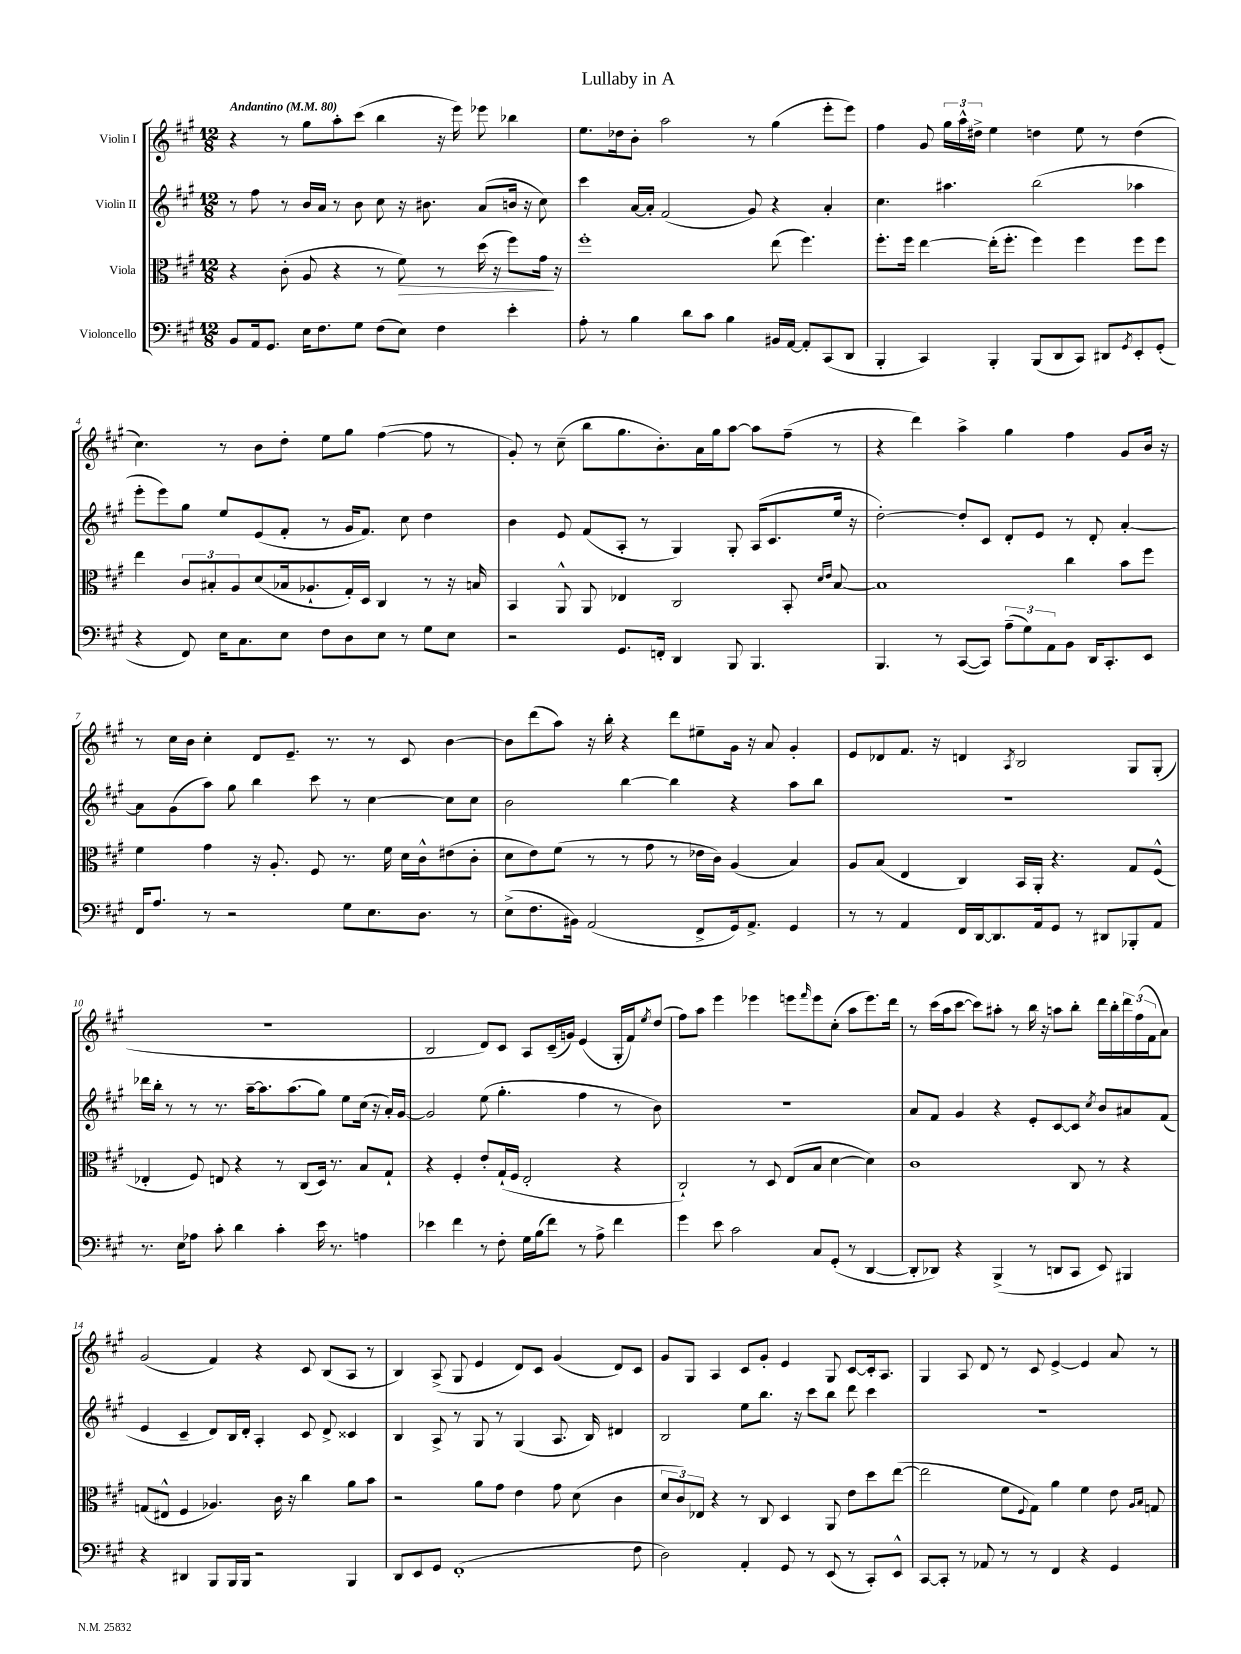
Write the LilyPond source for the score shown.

\header { title = "Lullaby in A" }
<<
\new StaffGroup <<
\new Staff = "s0" \with { instrumentName = "Violin I" } {
    \clef treble \key a \major \numericTimeSignature \time 12/8 \tempo "Andantino" 4 = 80
    r4 r8 gis''8 a''8-. cis'''8( b''4 r16 e'''16) ees'''8 bes''4 |
    e''8. des''16 b'8-. a''2 r8 gis''4( e'''8-. e'''8) |
    fis''4 gis'8 \tuplet 3/2 { gis''16 a''16-^ dis''16-> } e''4 d''4 e''8 r8 d''4( |
    cis''4.) r8 b'8 d''8-. e''8 gis''8 fis''4~( fis''8 r8 |
    gis'8-.) r8 cis''8--( b''8 gis''8. b'8.-.) a'16 gis''16 a''8~ a''8 fis''8--( r8 |
    r4 d'''4) a''4-> gis''4 fis''4 gis'8 b'16 r16 |
    r8 cis''16 b'16 cis''4-. d'8 e'8.-- r8. r8 cis'8 b'4~ |
    b'8 d'''8( a''8) r16 b''16-. r4 d'''8 eis''8-- gis'16 r16 a'8 gis'4-. |
    e'8 des'8 fis'8. r16 d'4 \acciaccatura { a8 } b2 gis8 gis8-.( |
    R1. |
    b2 d'8) cis'8 a8 cis'16--( g'16) e'4( gis16-. fis'16) \acciaccatura { e''8 } d''8( |
    fis''8) a''8 e'''4 ees'''4 e'''8 \grace { fis'''16 } e'''8 cis''8-.( a''8 e'''8.) d'''16 |
    r8 cis'''16( a''16 cis'''8~ cis'''8) ais''8-. r8 b''16 r16 a''8 b''8-. d'''16 b''16-. \tuplet 3/2 { d'''16 fis''16( fis'16 } a'8) |
    gis'2( fis'4) r4 cis'8 b8( a8 r8 |
    b4) a8->( gis8 e'4 d'8) cis'8 gis'4( d'8) cis'8 |
    gis'8 gis8 a4 cis'8 gis'8-. e'4 gis8 cis'8~ cis'16-. a8. |
    gis4 a8 d'8 r8 cis'8 e'4~-> e'4 a'8 r8 \bar "|." |
}
\new Staff = "s1" \with { instrumentName = "Violin II" } {
    \clef treble \key a \major \numericTimeSignature \time 12/8
    r8 fis''8 r8 b'16 a'16 r8 b'8 cis''8 r16 bis'8. a'8( b'16 r16 cis''8) |
    cis'''4 a'16~ a'16-. fis'2( gis'8) r4 a'4-. |
    cis''4. ais''4. b''2( aes''4 |
    e'''8-. e'''8) gis''8 e''8 e'8( fis'8-. r8 gis'16 fis'8.) cis''8 d''4 |
    b'4 e'8 fis'8( a8-. r8 gis4) gis8-. a16( cis'8. e''16 r16 |
    d''2~-.) d''8-. cis'8 d'8-. e'8 r8 d'8-. a'4~-. |
    a'8 gis'8( a''8) gis''8 b''4 cis'''8 r8 cis''4~ cis''8 cis''8 |
    b'2 b''4~ b''4 r4 a''8 b''8 |
    R1. |
    des'''16 b''16-. r8 r8 r8. a''16~-- a''8. a''8.( gis''8) e''8 cis''16( r16 a'16-.) gis'16~ |
    gis'2 e''8( gis''4.-. fis''4 r8 b'8) |
    R1. |
    a'8 fis'8 gis'4 r4 e'8-. cis'8~ cis'8 \acciaccatura { cis''8 } b'8 ais'8 fis'8( |
    e'4 cis'4-- d'8) b16 d'16-. a4-. cis'8 d'8-> cisis'4 |
    b4 a8-> r8 gis8 r8 gis4( a8. b16) dis'4 |
    b2 e''8 b''8. r16 cis'''8 b''8 d'''8 cis'''4 |
    R1. \bar "|." |
}
\new Staff = "s2" \with { instrumentName = "Viola" } {
    \clef alto \key a \major \numericTimeSignature \time 12/8
    r4 cis'8-.( a8 r4 r8 fis'8\>) r8 d''16( r16 fis''8) gis'16\! r16 |
    fis''1-. e''8( fis''4.) |
    fis''8.-. fis''16 e''4~ e''16-.( fis''8.-. fis''4) fis''4 fis''8 fis''8 |
    e''4 \tuplet 3/2 { cis'8 bis8-. a8 } d'8( bes16 aes8.-! gis16-.) d16 cis4 r8 r16 b16 |
    b,4 a,8-^ a,8 ees4 cis2 b,8-. \grace { d'16 e'16 } b8~ |
    b1 cis''4 b'8 fis''8 |
    fis'4 gis'4 r16 a8.-. fis8 r8. fis'16 d'16 cis'16-^ eis'8( cis'8-. |
    d'8 e'8) fis'8( r8 r8 gis'8 r8 ees'16 cis'16) a4( b4) |
    a8 b8( e4 cis4) b,16 a,16-. r4. gis8 fis8-^( |
    ees4-. fis8) e8 r4 r8 cis8( d16) r8. b8 gis8-! |
    r4 fis4-. e'8-. gis16-!( fis16 e2-. r4 |
    cis2-!) r8 d8 e8( b8 d'4~ d'4) |
    cis'1 cis8 r8 r4 |
    g8( eis8-^ fis4 aes4.) cis'16 r16 cis''4 a'8 b'8 |
    r2 a'8 gis'8 e'4 gis'8 d'8( cis'4 |
    \tuplet 3/2 { d'8 cis'8) ees8 } r4 r8 cis8 d4 a,8 e'8 d''8 e''8~( |
    e''2 fis'8 \appoggiatura { fis8 } gis8) a'4 fis'4 e'8 \grace { a16 b16 } g8 \bar "|." |
}
\new Staff = "s3" \with { instrumentName = "Violoncello" } {
    \clef bass \key a \major \numericTimeSignature \time 12/8
    b,8 a,16 gis,8. e16 fis8. gis8 fis8( e8) fis4 e'4-. |
    a8-. r8 b4 d'8 cis'8 b4 bis,16 a,16~ a,8-. cis,8( d,8 |
    b,,4-. cis,4) b,,4-. b,,8( d,8 cis,8) dis,8 \acciaccatura { gis,8 } e,8-. gis,8-.( |
    r4 fis,8) e16 cis8. e8 fis8 d8 e8 r8 gis8 e8 |
    r2 gis,8. f,16-. d,4 b,,8 b,,4. |
    b,,4. r8 cis,8~( cis,8) \tuplet 3/2 { a8--( gis8) a,8 } b,8 d,16 cis,8.-. e,8 |
    fis,16 a8. r8 r2 gis8 e8. d8. r8 |
    e8->( fis8. bis,16) a,2( fis,8-> gis,16) a,8.-> gis,4 |
    r8 r8 a,4 fis,16 d,16~ d,8. a,16 gis,8 r8 dis,8 bes,,8-. a,8 |
    r8. e16 aes8 cis'8-. d'4 cis'4-. e'16 r8. a4 |
    ees'4 fis'4 r8 fis8-. gis16 b16( fis'8) r8 a8-> fis'4 |
    gis'4 e'8 cis'2 cis8 gis,8-.( r8 d,4~ |
    d,8-. des,8) r4 b,,4->( r8 d,8 cis,8 e,8) bis,,4 |
    r4 dis,4 b,,8 b,,16 b,,16 r2 b,,4 |
    d,8 e,8 gis,8 fis,1-.( fis8 |
    d2) a,4-. gis,8 r8 e,8( r8 cis,8-.) e,8-^ |
    cis,8~ cis,8-. r8 aes,8 r8 r8 fis,4 r4 gis,4 \bar "|." |
}
>>
>>
